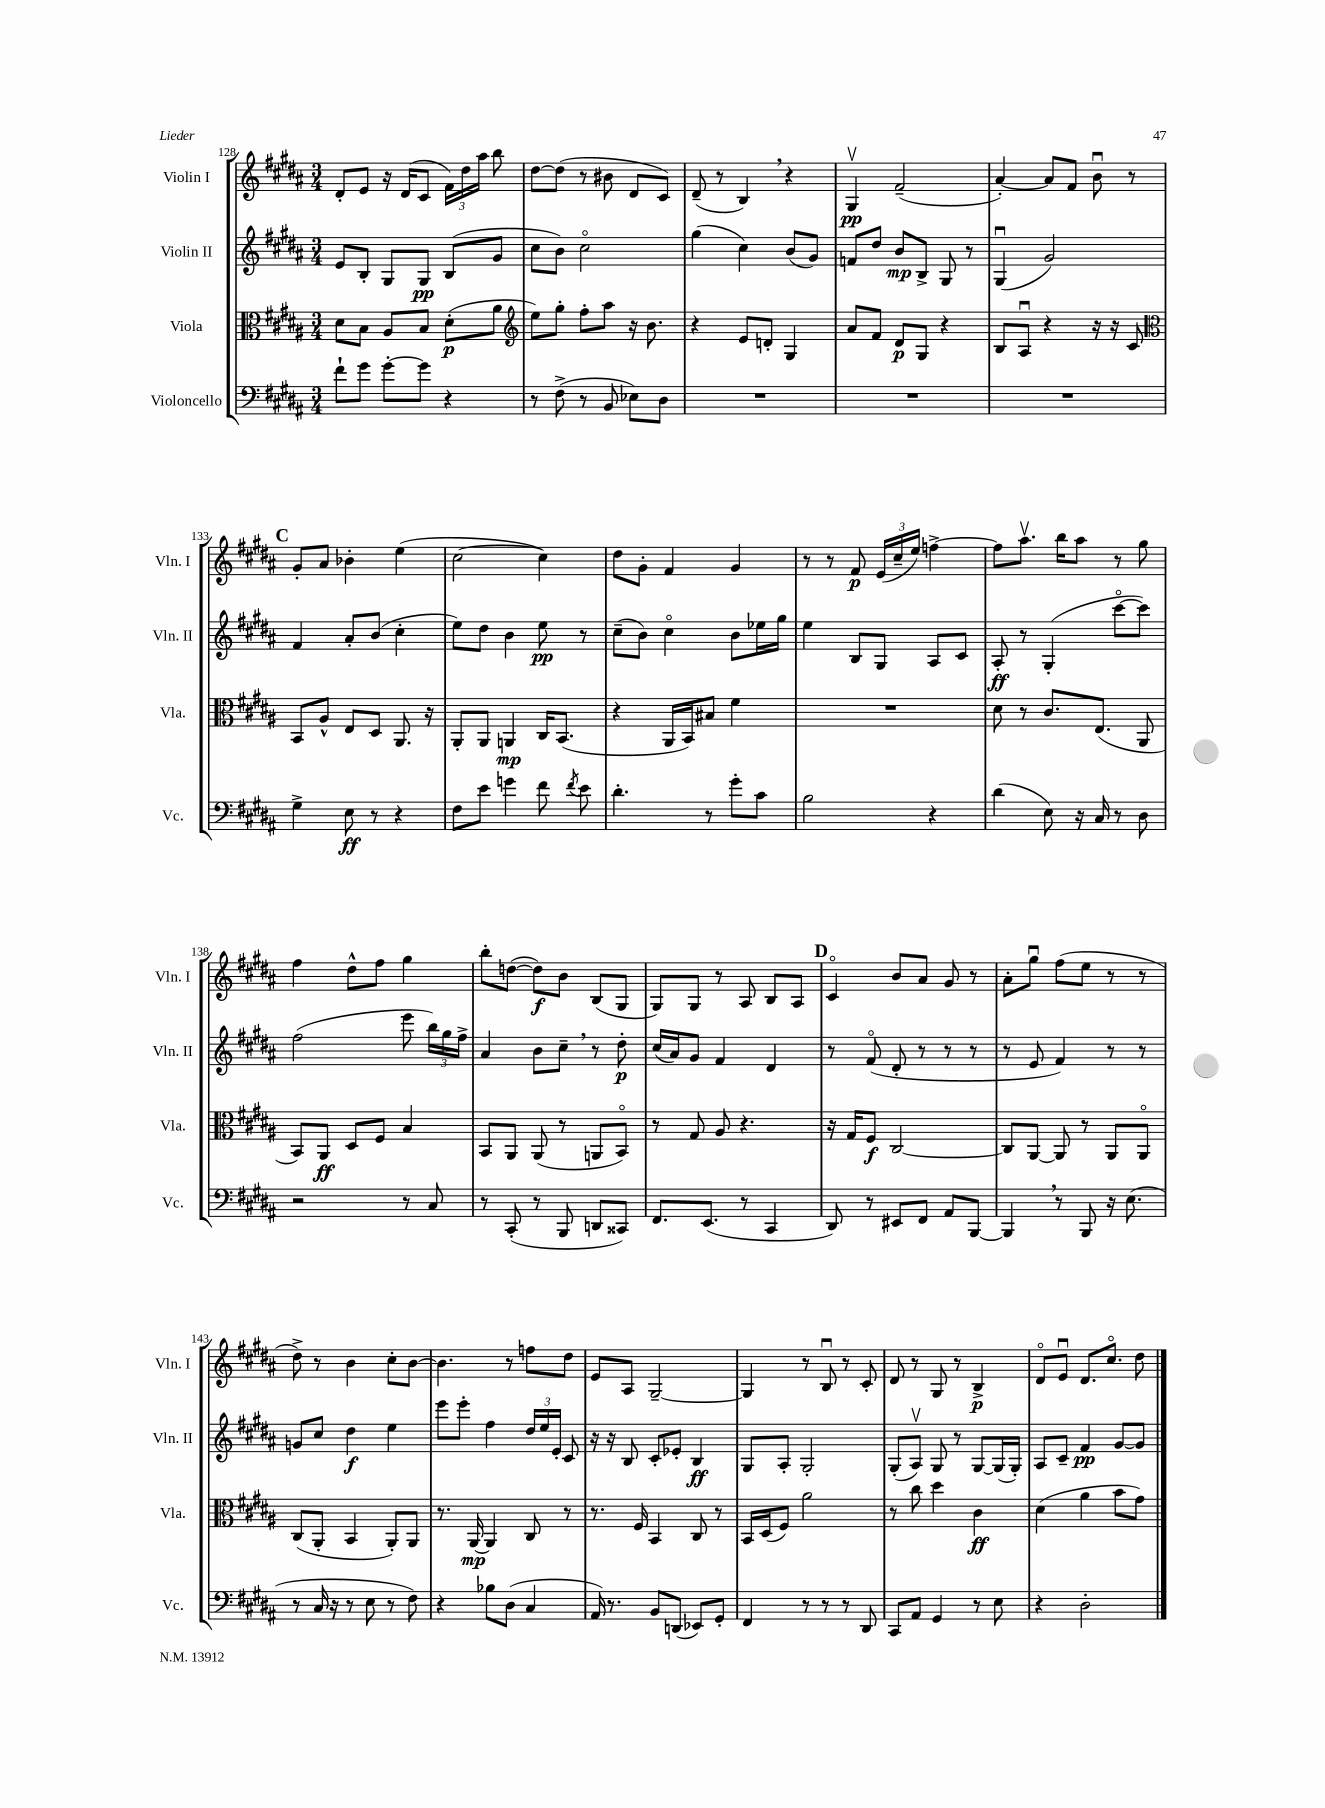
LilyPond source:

<<
\new StaffGroup <<
\new Staff = "s0" \with { instrumentName = "Violin I" shortInstrumentName = "Vln. I" } {
    \clef treble \key b \major \numericTimeSignature \time 3/4
    \autoBeamOff dis'8[-. e'8] r16 dis'16[( cis'8] \tuplet 3/2 { fis'16[) dis''16 ais''16] } b''8 |
    dis''8[~ dis''8]( r8 bis'8 dis'8[ cis'8]) |
    dis'8--( r8 b4) \breathe r4 |
    gis4\upbow\pp fis'2--( |
    ais'4~-.) ais'8[ fis'8] b'8\downbow r8 |
    \mark \markup { \bold "C" } gis'8[-. ais'8] bes'4-. e''4( |
    cis''2~ cis''4) |
    dis''8[ gis'8]-. fis'4 gis'4 |
    r8 r8 fis'8\p \tuplet 3/2 { e'16[( cis''16-- e''16]) } f''4~-> |
    f''8[ ais''8.]\upbow b''16[ ais''8] r8 gis''8 |
    fis''4 dis''8[-^ fis''8] gis''4 |
    b''8[-. d''8]~( d''8[\f) b'8] b8[( gis8] |
    gis8[) gis8] r8 ais8 b8[ ais8] |
    \mark \markup { \bold "D" } cis'4\flageolet b'8[ ais'8] gis'8 r8 |
    ais'8[-. gis''8]\downbow fis''8[( e''8] r8 r8 |
    dis''8->) r8 b'4 cis''8[-. b'8]~ |
    b'4. r8 f''8[ dis''8] |
    e'8[ ais8] gis2~-- |
    gis4 r8 b8\downbow r8 cis'8-. |
    dis'8 r8 gis8 r8 b4->\p |
    dis'8[\flageolet e'8]\downbow dis'8.[ cis''8.]\flageolet dis''8 \bar "|." |
}
\new Staff = "s1" \with { instrumentName = "Violin II" shortInstrumentName = "Vln. II" } {
    \clef treble \key b \major \numericTimeSignature \time 3/4
    \autoBeamOff e'8[ b8]-. gis8[ gis8]\pp b8[( gis'8] |
    cis''8[ b'8]) cis''2\flageolet |
    gis''4( cis''4) b'8[( gis'8]) |
    f'8[ dis''8] b'8[\mp b8]-> gis8 r8 |
    gis4\downbow( gis'2) |
    \mark \markup { \bold "C" } fis'4 ais'8[-. b'8]( cis''4-. |
    e''8[) dis''8] b'4 e''8\pp r8 |
    cis''8[--( b'8]) cis''4\flageolet b'8[ ees''16 gis''16] |
    e''4 b8[ gis8] ais8[ cis'8] |
    ais8-.\ff r8 gis4-.( cis'''8[~\flageolet cis'''8]) |
    fis''2( e'''8 \tuplet 3/2 { b''16[) gis''16 fis''16]-> } |
    ais'4 b'8[ cis''8]-- \breathe r8 dis''8-.\p |
    cis''16[( ais'16) gis'8] fis'4 dis'4 |
    \mark \markup { \bold "D" } r8 fis'8\flageolet( dis'8-. r8 r8 r8 |
    r8 e'8 fis'4) r8 r8 |
    g'8[ cis''8] dis''4\f e''4 |
    e'''8[ e'''8]-. fis''4 \tuplet 3/2 { dis''16[ e''16 e'16]-. } cis'8 |
    r16 r16 b8 cis'8[-. ees'8]-. b4\ff |
    gis8[ ais8]-. gis2-. |
    gis8[-.( ais8]\upbow) gis8 r8 gis8[~ gis16( gis16]-.) |
    ais8[ cis'8]-- fis'4\pp gis'8[~ gis'8] \bar "|." |
}
\new Staff = "s2" \with { instrumentName = "Viola" shortInstrumentName = "Vla." } {
    \clef alto \key b \major \numericTimeSignature \time 3/4
    \autoBeamOff dis'8[ b8] ais8[ b8] dis'8[-.\p( ais'8] |
    \clef treble e''8[) gis''8]-. fis''8[-. ais''8] r16 b'8. |
    r4 e'8[ d'8]-. gis4 |
    ais'8[ fis'8] dis'8[\p gis8] r4 |
    b8[ ais8]\downbow r4 r16 r16 cis'8 |
    \mark \markup { \bold "C" } \clef alto b,8[ ais8]-^ e8[ dis8] ais,8. r16 |
    ais,8[-. ais,8] a,4\mp cis16[ b,8.]( |
    r4 ais,16[ b,16) bis8] fis'4 |
    R2. |
    dis'8 r8 cis'8.[ e8.]( ais,8 |
    b,8[) ais,8]\ff dis8[ fis8] b4 |
    b,8[ ais,8] ais,8( r8 a,8[ b,8]\flageolet) |
    r8 gis8 ais8 r4. |
    \mark \markup { \bold "D" } r16 gis16[ fis8]\f cis2~ |
    cis8[ ais,8]~ ais,8 r8 ais,8[ ais,8]\flageolet |
    cis8[( ais,8]-. b,4 ais,8[-.) ais,8] |
    r8. ais,16~\mp ais,4 cis8 r8 |
    r8. fis16 b,4 cis8 r8 |
    b,16[ dis16( fis8]) ais'2 |
    r8 cis''8 dis''4 cis'4\ff |
    dis'4( ais'4 b'8[ gis'8]) \bar "|." |
}
\new Staff = "s3" \with { instrumentName = "Violoncello" shortInstrumentName = "Vc." } {
    \clef bass \key b \major \numericTimeSignature \time 3/4
    \autoBeamOff fis'8[-! gis'8] gis'8[~-. gis'8] r4 |
    r8 fis8->( r8 b,8 ees8[) dis8] |
    R2. |
    R2. |
    R2. |
    \mark \markup { \bold "C" } gis4-> e8\ff r8 r4 |
    fis8[ e'8] g'4 fis'8 \acciaccatura { fis'8 } e'8 |
    dis'4.-. r8 gis'8[-. cis'8] |
    b2 r4 |
    dis'4( e8) r16 cis16 r8 dis8 |
    r2 r8 cis8 |
    r8 cis,8-.( r8 b,,8 d,8[ cisis,8]) |
    fis,8.[ e,8.]( r8 cis,4 |
    \mark \markup { \bold "D" } dis,8) r8 eis,8[ fis,8] ais,8[ b,,8]~ |
    b,,4 \breathe r8 b,,8 r16 e8.( |
    r8 cis16 r16 r8 e8 r8 fis8) |
    r4 bes8[ dis8]( cis4 |
    ais,16) r8. b,8[ d,8]( ees,8[) gis,8]-. |
    fis,4 r8 r8 r8 dis,8 |
    cis,8[ ais,8] gis,4 r8 e8 |
    r4 dis2-. \bar "|." |
}
>>
>>
\layout { \context { \Score currentBarNumber = #128 } }
